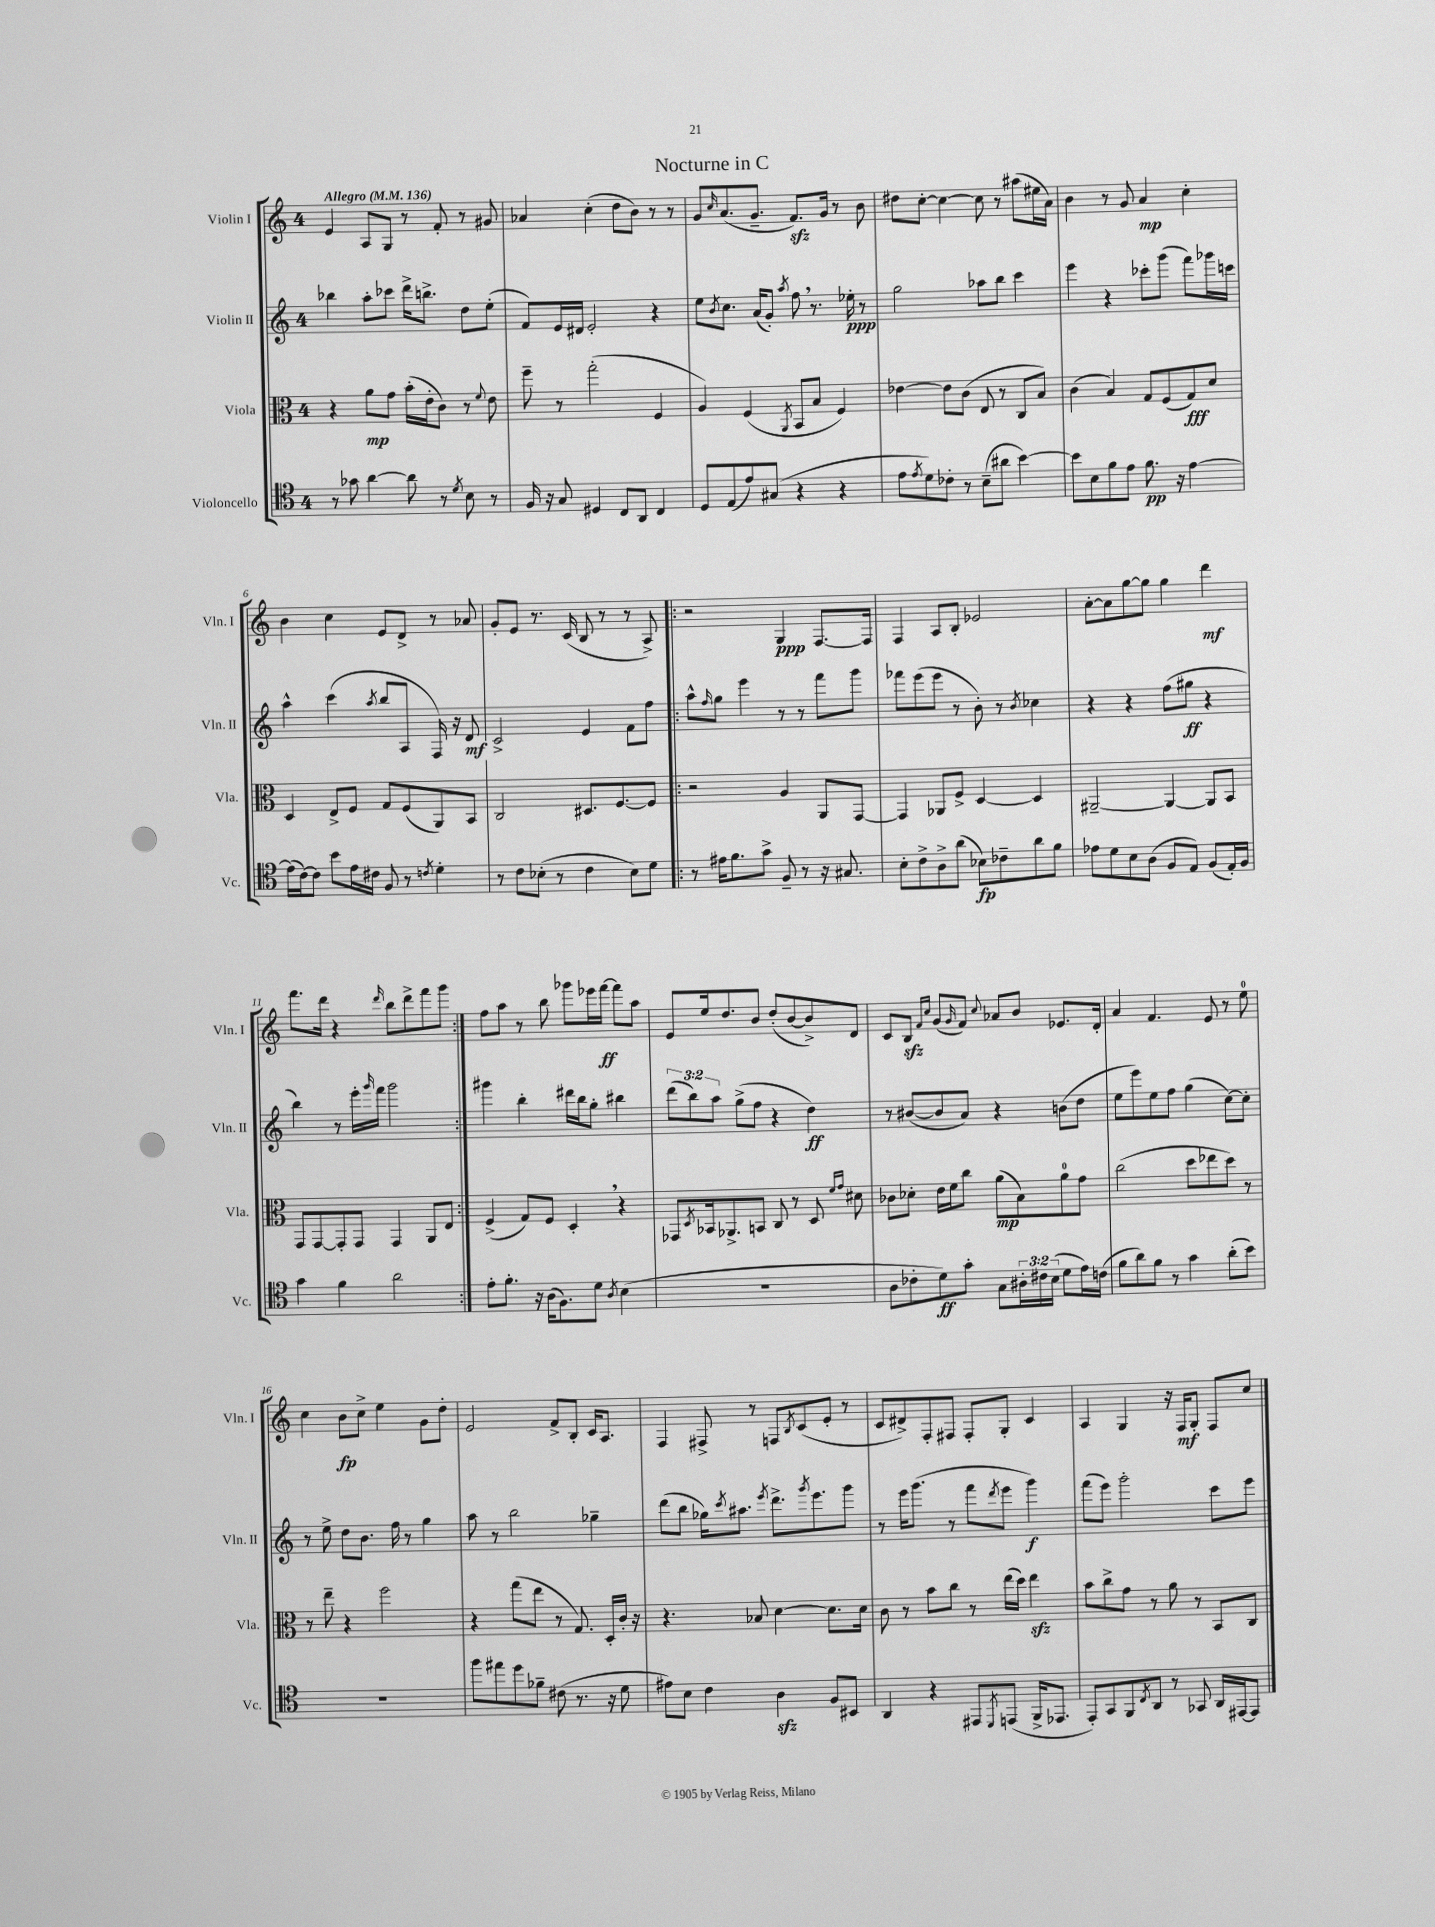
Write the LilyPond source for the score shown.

\header { title = "Nocturne in C" }
<<
\new StaffGroup <<
\new Staff = "s0" \with { instrumentName = "Violin I" shortInstrumentName = "Vln. I" } {
    \clef treble \key c \major \once \override Staff.TimeSignature.style = #'single-digit \time 4/4 \tempo "Allegro" 4 = 136
    e'4 a8 g8 r8 f'8-. r8 gis'8 |
    aes'4 c''4-.( d''8 b'8) r8 r8 |
    g'8 \grace { c''16 } a'8.( g'8.-- f'8.\sfz) g'16 r8 b'8 |
    dis''8 c''8~-. c''4~ c''8 r8 ais''8( eis''16 a'16) |
    b'4 r8 g'8 a'4\mp c''4-. |
    b'4 c''4 e'8 d'8-> r8 aes'8 |
    g'8-. e'8 r8. c'16( b8 r8 r8 a8->) |
    \repeat volta 2 { r2 g4\ppp f8.~ f16 |
    f4 a8 b8-. ees'2 |
    a'8~-. a'8 g''8~ g''8 g''4 d'''4\mf |
    f'''8. d'''16 r4 \grace { d'''16 } b''8 d'''8-> f'''8 g'''8 | }
    f''8 a''8 r8 b''8 ges'''8 ees'''16 f'''16~\ff f'''8 a''8 |
    e'8 e''16 d''8. b'8 d''8-.( b'8~ b'8->) d'8 |
    c'8 b8\sfz \grace { f'16 c''16 } g'8( \grace { g'16 } f'8) \appoggiatura { c''8 } aes'8 b'8 ees'8. d'16-. |
    a'4 f'4. e'8 r8 e''8-0 |
    c''4 b'8\fp c''8-> e''4 g'8 d''8-. |
    e'2 f'8-> b8-. c'16 a8. |
    f4 fis8-> r8 f8 \acciaccatura { b8 } c'8( e'8-. r8 |
    c'8 dis'8->) f8-. fis8 fis8-. g8-. c'4 |
    a4 g4 r16 f16\mf g8-. f8 c''8 \bar "|." |
}
\new Staff = "s1" \with { instrumentName = "Violin II" shortInstrumentName = "Vln. II" } {
    \clef treble \key c \major \once \override Staff.TimeSignature.style = #'single-digit \time 4/4 \override Staff.TupletNumber.text = #tuplet-number::calc-fraction-text
    bes''4 a''8-. ces'''8 d'''16-> b''8.-> d''8 e''8-.( |
    f'8) e'16 dis'16 e'2-. r4 |
    e''8 \acciaccatura { b'8 } c''8. a'16( g'8-.) \acciaccatura { a''8 } f''8 \breathe r8. ees''16-.\ppp r8 |
    g''2 aes''8 b''8 c'''4 |
    e'''4 r4 ces'''8-. g'''8( f'''8) ges'''16 c'''16 |
    a''4-^ c'''4( \acciaccatura { a''8 } b''8 a8 f16) r16 d'8\mf |
    c'2-> e'4 f'8 f''8 |
    \repeat volta 2 { a''8-^ \grace { f''16 } g''8 e'''4 r8 r8 f'''8 g'''8 |
    fes'''8 e'''8( e'''8 r8 b'8-.) r8 \acciaccatura { b'8 } ces''4 |
    r4 r4 f''8( gis''8\ff r4 |
    b''4) r8 e'''16-. \grace { g'''16 } f'''16 g'''2 | }
    gis'''4 b''4-. dis'''16 b''16 g''8-. bis''4 |
    \tuplet 3/2 { d'''8( b''8) a''8 } g''8->( f''8 r4 d''4\ff) |
    r8 bis'8~( bis'8 a'8) r4 b'8( d''8 |
    e''8 e'''8) e''8 f''8 g''4( c''8~) c''8-. |
    r8 e''8-> d''8 b'8. f''16 r8 g''4 |
    a''8 r8 b''2 ges''4-- |
    d'''8( b''8 ges''16) \acciaccatura { c'''8 } ais''8. \acciaccatura { e'''8 } d'''8.-> \acciaccatura { g'''8 } e'''8. g'''8 |
    r8 e'''16 g'''8.( r8 f'''8 \acciaccatura { d'''8 } e'''8 g'''4\f) |
    f'''8( e'''8) g'''2-. c'''8 e'''8 \bar "|." |
}
\new Staff = "s2" \with { instrumentName = "Viola" shortInstrumentName = "Vla." } {
    \clef alto \key c \major \once \override Staff.TimeSignature.style = #'single-digit \time 4/4
    r4 a'8\mp g'8 b'16-.( e'16-. c'8) r8 \appoggiatura { f'8 } e'8 |
    f''8-- r8 g''2-.( f4 |
    a4) f4( \acciaccatura { a,8 } b,8 b8 f4) |
    ees'4~ ees'8 c'8( e8 r8 c8 b8) |
    c'4( b4) g8 f8( g8\fff) d'8 |
    d4 e8-> f8 g8 f8( a,8) b,8 |
    c2 dis8. f8.~ f8 |
    \repeat volta 2 { r2 a4 a,8 g,8~ |
    g,4 aes,8 f8-> d4~ d4 |
    ais,2~-- ais,4~ ais,8 b,8 |
    g,8 g,8~ g,8-. g,8 g,4 a,8 e8 | }
    f4->( g8) f8 d4-. \breathe r4 |
    ges,8 \acciaccatura { d8 } bes,16 aes,8.-> b,8 c8 r8 d8 \grace { f'16 g'16 } dis'8 |
    ces'8 des'8-. e'16 f'16 c''8 a'8\mp( b8) a'8-0 g'8 |
    c''2( d''8 ees''8 d''8) r8 |
    r8 e''8-- r4 f''2 |
    r4 g''8( e''8 r8 g8.) d16-. c'16-. r16 |
    r4. bes8 d'4~ d'8. d'16 |
    c'8 r8 b'8 c''8 r8 e''16( d''16) e''4\sfz |
    b'8 c''8-> g'8 r8 a'8 r8 b,8 c8 \bar "|." |
}
\new Staff = "s3" \with { instrumentName = "Violoncello" shortInstrumentName = "Vc." } {
    \clef tenor \key c \major \once \override Staff.TimeSignature.style = #'single-digit \time 4/4 \override Staff.TupletNumber.text = #tuplet-number::calc-fraction-text
    r8 ges'8 a'4~ a'8 r8 \acciaccatura { d'8 } b8 r8 |
    f16 r16 g8 dis4 c8 a,8 c4 |
    d8 e8( e'8) gis8( r4 r4 |
    e'8 \acciaccatura { e'8 } d'8) ces'8-. r8 b8--( ais'8 b'4~) |
    b'8 b8 f'8 e'8 f'8.\pp r16 e'4~ |
    e'16( c'16~) c'8 b'8 e'16 cis'16 f8 r8 \acciaccatura { c'8 } d'4-. |
    r8 c'8 bes8-.( r8 c'4 bes8) d'8 |
    \repeat volta 2 { r8 eis'16 f'8. g'8-> f8-- r8 r16 gis8. |
    b8-. c'8-> a8-> a'8( bes8\fp) ces'8-- a'8 f'8 |
    ees'8 d'8 b8 a8( f8 e8) f8( e16-.) f16 |
    g'4 f'4 a'2 | }
    e'8-. f'8.-. r16 a16( f8.) d'8 \acciaccatura { a8 } b4( |
    R1 |
    a8 ces'8-. d'8\ff) g'8-. g8 \tuplet 3/2 { ais16-. cis'16 b16( } d'8 e'16) c'16( |
    f'8 a'8) f'8 r8 g'4 a'8-.( b'8) |
    R1 |
    f''8 eis''8 d''8 fes'8-- cis'8( r8. r16 d'8 |
    eis'8) b8 c'4 a4\sfz f8 bis,8 |
    a,4 r4 eis,8 \acciaccatura { d,8 } e,8( f,16-> ees,8. |
    e,8-.) g,8 f,8 \acciaccatura { c8 } a,8 r8 ges,8 a,16 eis,16~ eis,8 \bar "|." |
}
>>
>>
